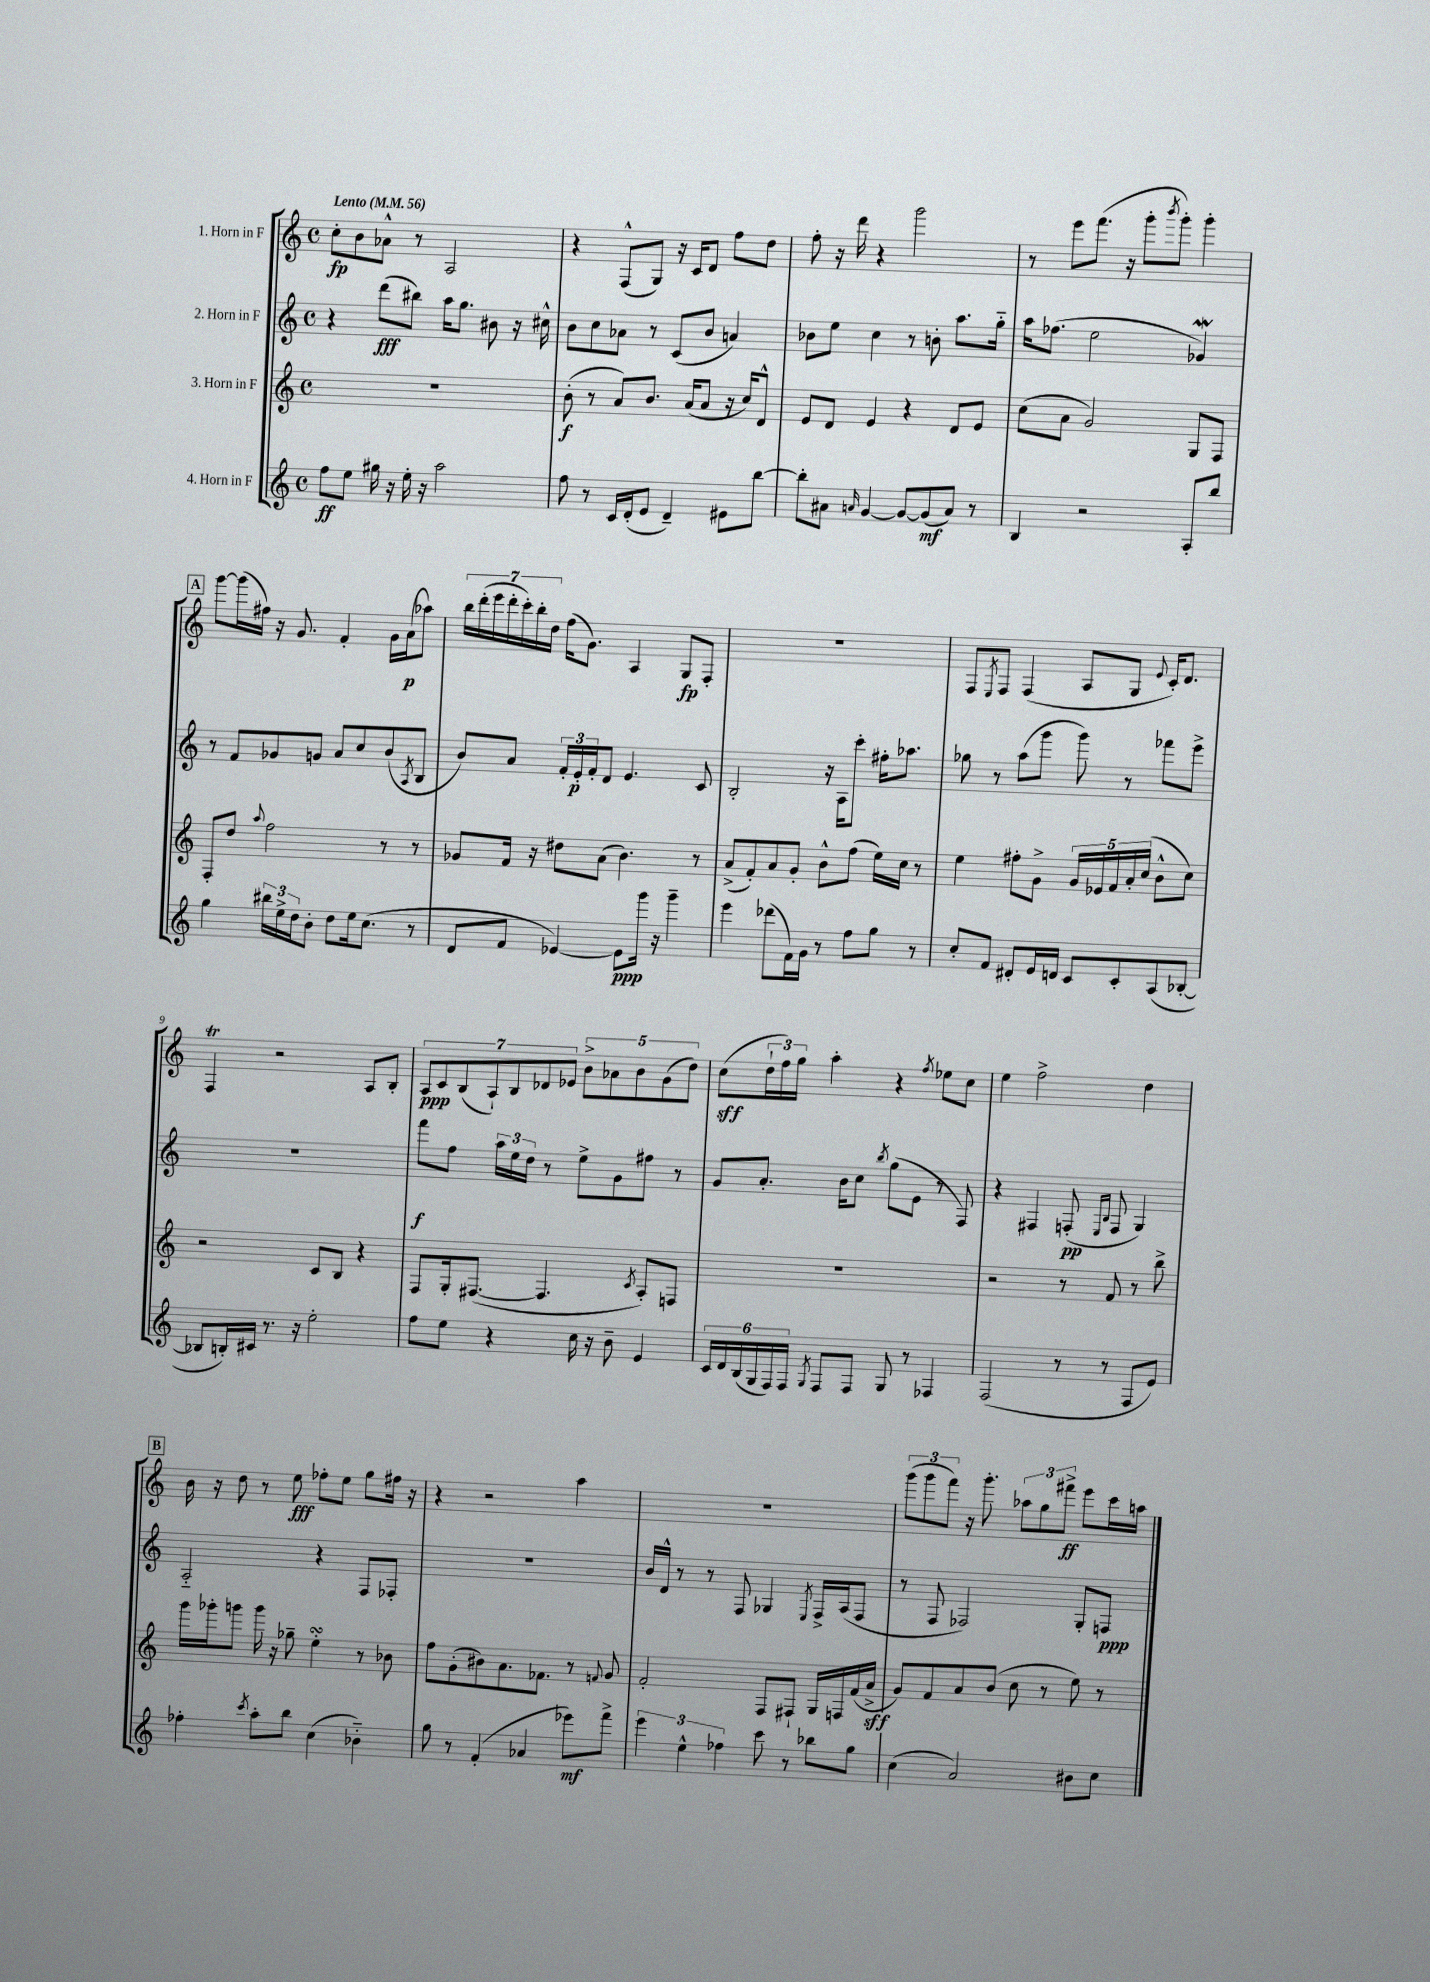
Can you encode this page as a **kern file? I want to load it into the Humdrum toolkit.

**kern	**kern	**kern	**kern
*staff4	*staff3	*staff2	*staff1
*clefG2	*clefG2	*clefG2	*clefG2
*k[]	*k[]	*k[]	*k[]
*M4/4	*M4/4	*M4/4	*M4/4
*met(c)	*met(c)	*met(c)	*met(c)
*MM56	*MM56	*MM56	*MM56
8ff	1r	4r	8cc'
8ee	.	.	8b
16gg#	.	(8ddd	8a-^^
16r	.	.	.
16ee'	.	8bb#)	8r
16r	.	.	.
2aa	.	16aa	2A
.	.	8.gg	.
.	.	8b#	.
.	.	16r	.
.	.	16cc#^^	.
=	=	=	=
8ff	(8b'	8b	4r
8r	8r	8cc	.
16c	8a)	8a-	(8F^^
(16d'	.	.	.
8e	8.b	8r	8G)
4d~)	.	(8c	16r
.	(16a	.	16c
.	8a	8b	8d
8e#	16r	4a)	8ff
.	16cc)	.	.
[8bb	8d^^	.	8dd
=	=	=	=
8bb']	8e	8b-	8ff'
8a#	8d	8ee	16r
.	.	.	16ddd
16qqa	.	.	.
[4g	4e	4cc	4r
8g_	4r	8r	2ggg
(8g]	.	8b'	.
8a)	8d	8.aa	.
8r	8e	.	.
.	.	16gg'~	.
=	=	=	=
4B	(8cc	16aa	8r
.	.	(8.ff-	.
.	8a	.	8eee
2r	2g)	2ee	(8.fff
.	.	.	16r
.	.	.	8ggg'
.	.	.	8qbbb
.	.	.	8ggg')
8A'	8G	4g-)	4ggg'
8bb	8F	.	.
=	=	=	=
4gg	8F'	8r	[8ggg
.	8dd	8f	(16ggg]
.	.	.	16ff#)
.	8qqaa	.	.
24bb#	2ff	8g-	16r
24ee^	.	.	.
.	.	.	8.g
24dd	.	.	.
8b'	.	8g	.
8dd	.	8a	4f'
16ee	.	8cc	.
(8.cc	.	.	.
.	8r	(8b	16g
.	.	.	(16a
.	.	8qA	.
8r	8r	8B	8aa-)
=	=	=	=
8d	8g-	8b)	28bb
.	.	.	(28ddd'
.	.	.	28eee
.	.	.	28ddd'
8f	16f	8a	.
.	.	.	28ccc')
.	.	.	28bb'
.	16r	.	.
.	.	.	28dd
[4e-)	8dd#	24f'	(16ff
.	.	24e'	.
.	.	.	8.g)
.	.	24f'	.
.	(8a	8d	.
8e-]	4.b)	4.e	4A
16ggg	.	.	.
16r	.	.	.
4ggg~	.	.	8G
.	8r	8c	8F'
=	=	=	=
4eee	(8a^	2B'	1r
.	8f')	.	.
(8ddd-	8a	.	.
16f)	8g'	.	.
16g	.	.	.
8r	8b^^	16r	.
.	.	16A	.
8ff	(8ff	8ccc'	.
8gg	16ee)	16ff#'	.
.	16cc	8.aa-	.
8r	8r	.	.
=	=	=	=
8cc'	4ee	8gg-	8F
.	.	.	8qE
8f	.	8r	8F
8d#'	8ff#'	(8aa	(4F
16e	8g^	8ggg	.
16d	.	.	.
8c	20g	8ggg)	8A
.	20e-	.	.
.	20f	.	.
8c'	.	8r	8G
.	20a'	.	.
.	(20cc	.	.
.	.	.	8qqe
(8A	8b^^	8fff-	16c')
.	.	.	8.d
[8B-'	8cc)	8eee^	.
=	=	=	=
8B-]	2r	1r	4F
16B')	.	.	.
16c#	.	.	.
8.r	.	.	2r
16r	.	.	.
2ee'	8c	.	.
.	8B	.	.
.	4r	.	8A
.	.	.	8B'
=	=	=	=
8ff	8F	8fff	14A
.	.	.	14c
8ee	16G'	8ff	.
.	.	.	(14B
.	([8.F#	.	.
.	.	.	14A`)
4r	.	24aa	.
.	.	.	14B
.	.	24ee	.
.	.	24dd	.
.	.	.	14d-
.	4.F#]	8r	.
.	.	.	14e-
16cc	.	8ee^	10b^
16r	.	.	.
.	.	.	10a-
8b~	.	8g	.
.	.	.	10b
.	8qc	.	.
4e	8A')	8ff#	.
.	.	.	(10g
.	8F	8r	.
.	.	.	10dd)
=	=	=	=
24c	1r	8g	(8cc
24d	.	.	.
(24B	.	.	.
24G	.	8.a'	24dd`
24F)	.	.	24ff)
24F	.	.	24gg
8qG	.	.	.
8F	.	.	4aa'
.	.	16b	.
8F	.	8cc	.
.	.	8qbb	.
8G	.	(8gg	4r
8r	.	8e	.
.	.	.	8qff
4F-	.	8r	8ee-
.	.	8F)	8cc
=	=	=	=
(2F	2r	4r	4ee
.	.	4F#	2ff^
8r	8r	(8F'	.
.	.	16qqE	.
.	.	16qqB	.
8r	8f	8F	.
8F	8r	4G)	4dd
8e)	8bb^	.	.
=	=	=	=
4ff-'	16ggg	2A'~	16b
.	16ggg-'	.	16r
.	8ggg	.	8dd
8qccc	.	.	.
8aa'	16ggg	.	8r
.	16r	.	.
8bb	8gg-~	.	8ee
(4cc	4ee'	4r	8ff-'
.	.	.	8ee
4b-'~)	8r	8F	8gg
.	8b-	8F-'	16ff#
.	.	.	16r
=	=	=	=
8gg	8ff	1r	4r
8r	(8g'	.	.
(4f'	8b#)	.	2r
.	8.a	.	.
4a-	.	.	.
.	8.f-	.	.
8eee-)	8r	.	4aa
.	8qqf	.	.
8fff^	8g	.	.
=	=	=	=
6eee	2f'	16b	1r
.	.	16d^^	.
.	.	8r	.
6ee^^	.	.	.
.	.	8r	.
6ff-	.	.	.
.	.	8F	.
8ccc	8F	4G-	.
8r	8F#`	.	.
.	.	8qE	.
8bb-	16G	16F^	.
.	16F	(16A	.
8gg	(16f	8F	.
.	16a^	.	.
=	=	=	=
(4cc	8g)	8r	(12ggg
.	.	.	12ggg
.	8f	8F	.
.	.	.	12fff)
2a)	8a	2F-)	16r
.	.	.	8.ggg'
.	(8b	.	.
.	8cc	.	12aa-
.	.	.	12gg
.	8r	.	.
.	.	.	12fff#^
8b#	8ee)	8G'	8eee
8cc	8r	8F	16ccc
.	.	.	16aa
==	==	==	==
*-	*-	*-	*-
